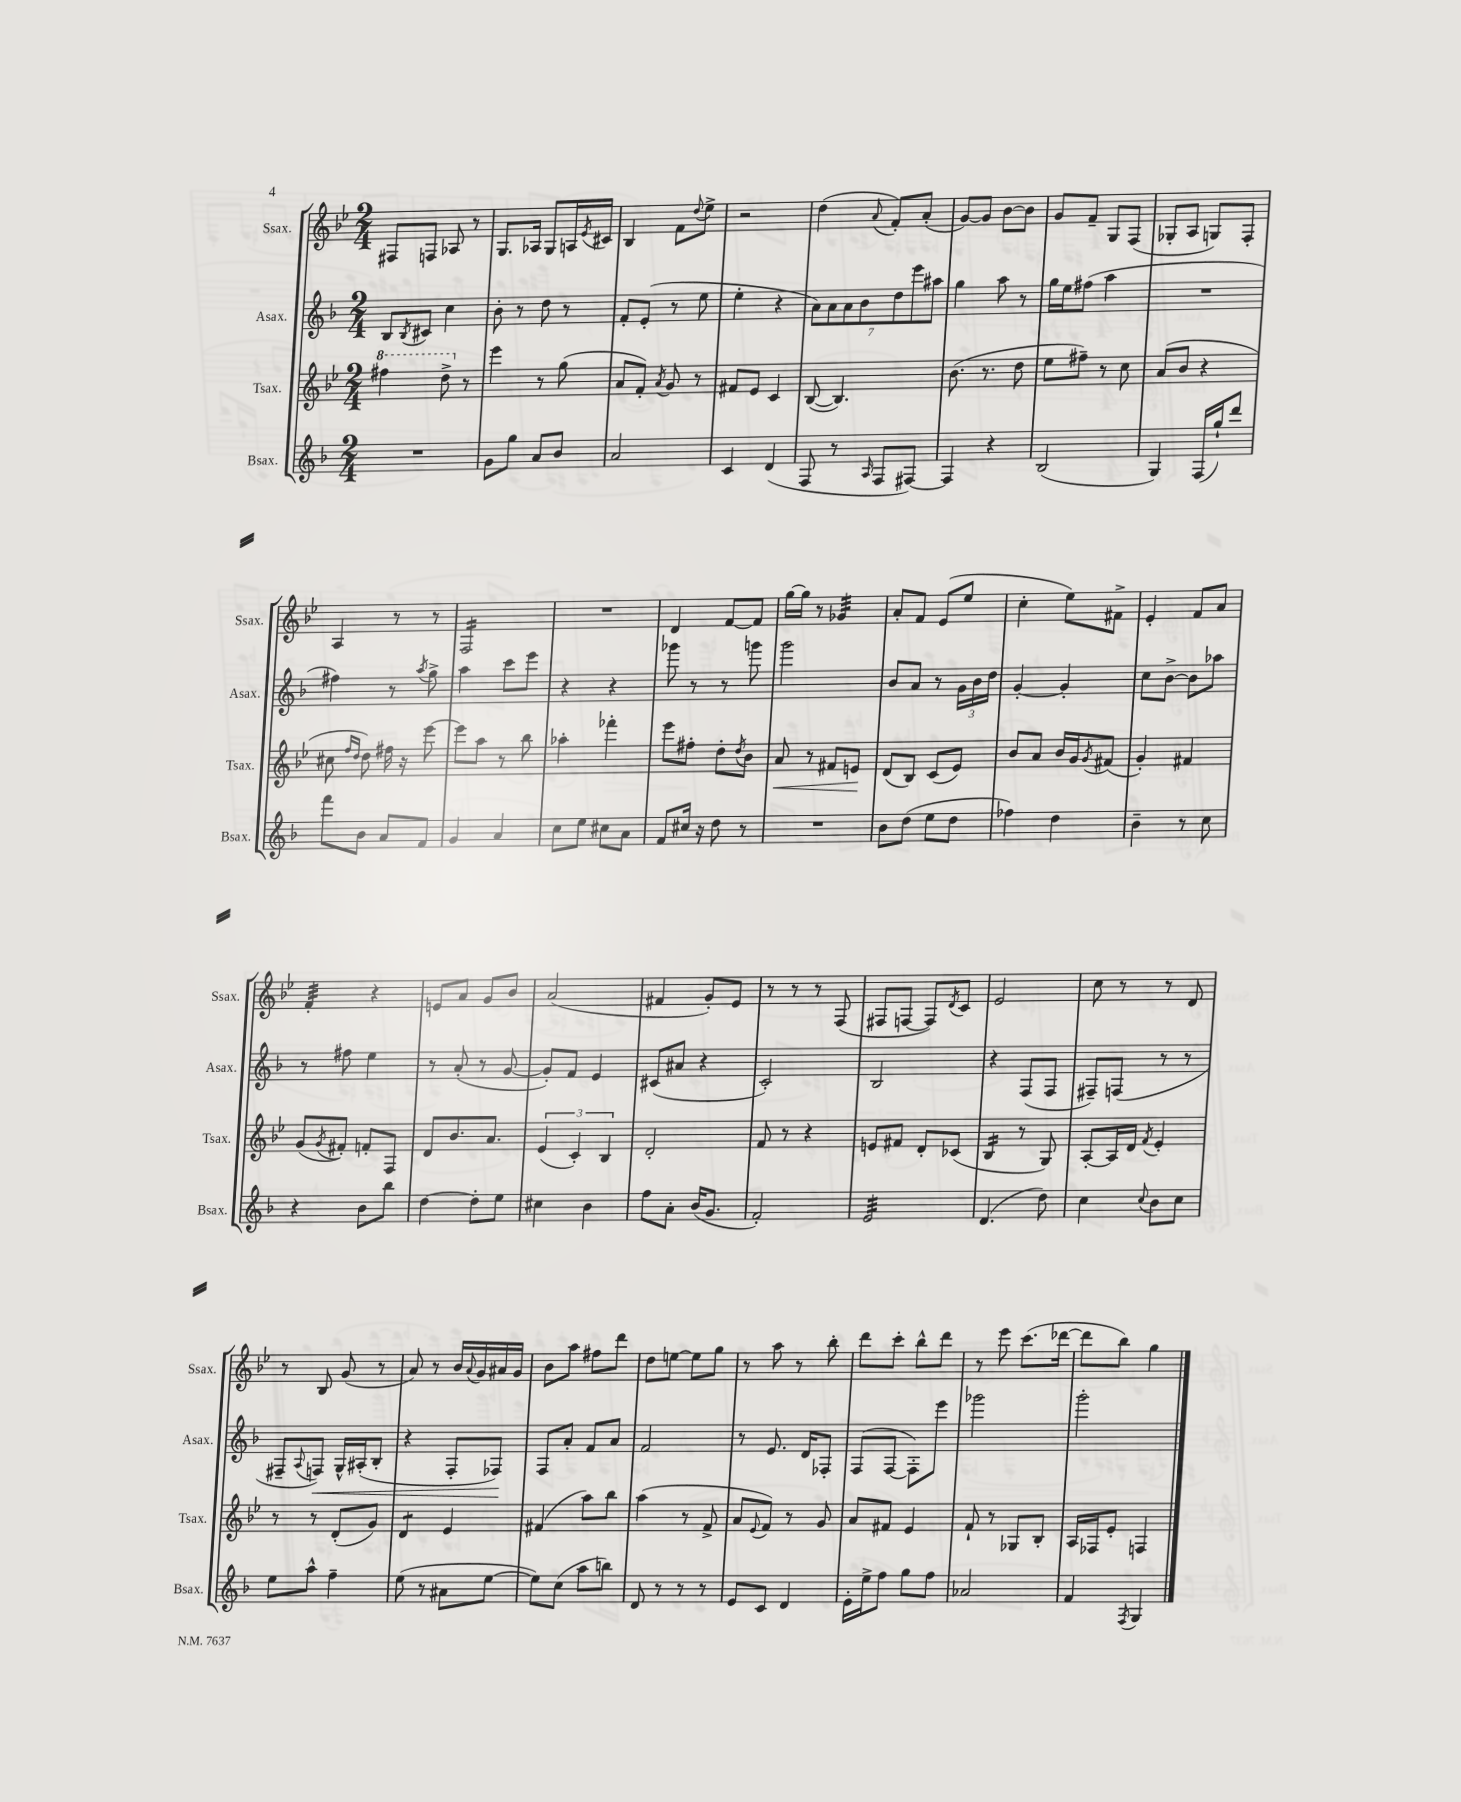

**kern	**kern	**kern	**kern
*staff4	*staff3	*staff2	*staff1
*clefG2	*clefG2	*clefG2	*clefG2
*k[b-]	*k[b-e-]	*k[b-]	*k[b-e-]
*M2/4	*M2/4	*M2/4	*M2/4
2r	4fff#	8B-	8F#
.	.	8qB-	.
.	.	8c#	8F
.	8ddd^	4cc	8A-
.	8r	.	8r
=	=	=	=
8g	4eee-	8b-'	8.G
8gg	.	8r	.
.	.	.	16A-
8a	8r	8dd	8G
8b-	(8gg	8r	16A
.	.	.	8qe-
.	.	.	16c#
=	=	=	=
2a	8a	8f'	4B-
.	8f')	(8e'	.
.	8qa	.	.
.	8g	8r	8f
.	.	.	8qqdd
.	8r	8ee	8ee-^
=	=	=	=
4c	8f#	4ee'	2r
.	8e-	.	.
(4d	4c	4r	.
=	=	=	=
8F	([8B-	14a)	(4dd
.	.	14a	.
8r	4.B-])	.	.
.	.	14a	.
.	.	14b-	.
16qqA	.	.	8qqa
8F	.	.	8f')
.	.	14dd	.
.	.	14eee	.
[8F#)	.	.	(8a'
.	.	14aa#	.
=	=	=	=
4F#]	(8.b-	4gg	[8g)
.	.	.	8g]
.	8.r	.	.
4r	.	8aa	[8b-
.	8dd	8r	8b-]
=	=	=	=
(2B-	8ee-	16gg	8g
.	.	16ee	.
.	8ff#~)	(8ff#	8f~
.	8r	4aa	8G
.	8cc	.	(8F
=	=	=	=
4G)	(8a	2r	8G-'
.	8b-	.	8A
(16F	4r	.	8G)
16gg`)	.	.	.
8ddd	.	.	8F'
=	=	=	=
8fff	8cc#	4ff#)	4A
.	16qqff	.	.
.	16qqdd	.	.
8b-	8dd)	.	.
8a	16ff#	8r	8r
.	16r	.	.
.	.	8qaa	.
8f	[8eee-	8gg^	8r
=	=	=	=
4g	8eee-]	4aa	2F
.	8aa	.	.
4a	8r	8ccc	.
.	8bb-	8eee	.
=	=	=	=
8cc	4aa-'	4r	2r
8ee	.	.	.
8cc#	4fff-'	4r	.
8a	.	.	.
=	=	=	=
8f	8eee-	8ggg-	4d
16cc#	8ff#'	8r	.
16r	.	.	.
8dd	8dd'	8r	[8f
.	8qdd	.	.
8r	8b-	8ggg	8f]
=	=	=	=
2r	8a	2ggg	[16gg
.	.	.	16gg]
.	8r	.	8r
.	8f#	.	4g-
.	8e	.	.
=	=	=	=
8b-	(8d	8b-	8a'
(8dd	8B-)	8a	8f
8ee	(8c	8r	(8e-
8dd	8e-)	24g	8ee-
.	.	24b-	.
.	.	24dd	.
=	=	=	=
4ff-)	8b-	[4g'	4cc'
.	8a	.	.
4dd	16b-	4g']	8ee-)
.	16g	.	.
.	8qg	.	.
.	(8f#	.	8f#^
=	=	=	=
4b-~	4g')	8cc	4e-'
.	.	[8b-^	.
8r	4f#	8b-]	8f
8cc	.	8aa-	8a
=	=	=	=
4r	(8g	8r	4f'
.	8qg	.	.
.	8f#')	8ff#	.
8b-	8f'	4ee	4r
8bb-	8F	.	.
=	=	=	=
[4dd	8d	8r	8e
.	8.b-	(8a'	8a
8dd']	.	8r	8g
.	8.a	.	.
8ee	.	[8g	8b-
=	=	=	=
4cc#	(6e-	8g'])	(2a
.	.	8f	.
.	6c')	.	.
4b-	.	4e	.
.	6B-	.	.
=	=	=	=
8ff	2d'	(8c#	4f#
8a'	.	8a#	.
(16b-	.	4r	8g')
8.g	.	.	.
.	.	.	8e-
=	=	=	=
2f')	8f	2c')	8r
.	8r	.	8r
.	4r	.	8r
.	.	.	(8F
=	=	=	=
2e	8e	2B-	8F#
.	8f#	.	[8F
.	8d'	.	8F])
.	.	.	8qd
.	(8c-	.	8c
=	=	=	=
(4.d	4B-	4r	2e-
.	8r	(8F	.
8dd)	8G)	8F	.
=	=	=	=
4cc	[8A'	8F#~)	8cc
.	16A]	(8F	8r
.	16d	.	.
8qqcc	8qf	.	.
8b-	4e-'	8r	8r
8cc	.	8r	8d
=	=	=	=
8ee	8r	8F#~	8r
.	.	8qqA	.
8aa^^	8r	8F)	8B-
4ff~	(8d'	16G^^	(8g
.	.	(16A#'	.
.	8g)	8B-'	8r
=	=	=	=
(8ee	4d	4r	8a)
8r	.	.	8r
8a#	4e-	8F'	16b-
.	.	.	8qqa
.	.	.	16g
[8ee	.	8F-)	16a#
.	.	.	16g
=	=	=	=
8ee])	(4f#	8F	8b-
(8cc	.	8a'	8aa
8aa	8aa)	8f	8ff#
8bb)	8bb-	8a	8ddd
=	=	=	=
8d	(4aa	2f	8dd
8r	.	.	[8ee
8r	8r	.	8ee]
8r	8f^	.	8gg
=	=	=	=
8e	8a	8r	8r
.	8qqe-	.	.
8c	8f)	8.e	8aa
4d	8r	.	8r
.	.	16d	.
.	8g	8F-'	8bb-'
=	=	=	=
16e'	8a	(8F	8ddd
16ee^	.	.	.
8ff	8f#	[8F	8ccc'
8gg	4e-	8F'])	8bb-^^
8ff	.	8eee	8ddd
=	=	=	=
2a-	8f`	2ggg-	8r
.	8r	.	8eee-
.	8G-	.	(8.ccc
.	8B-'	.	.
.	.	.	[16ddd-
=	=	=	=
4f	16A	2ggg'	8ddd-]
.	16F-	.	.
.	8e-'	.	8bb-)
8qF	.	.	.
4G	4F	.	4gg
==	==	==	==
*-	*-	*-	*-
